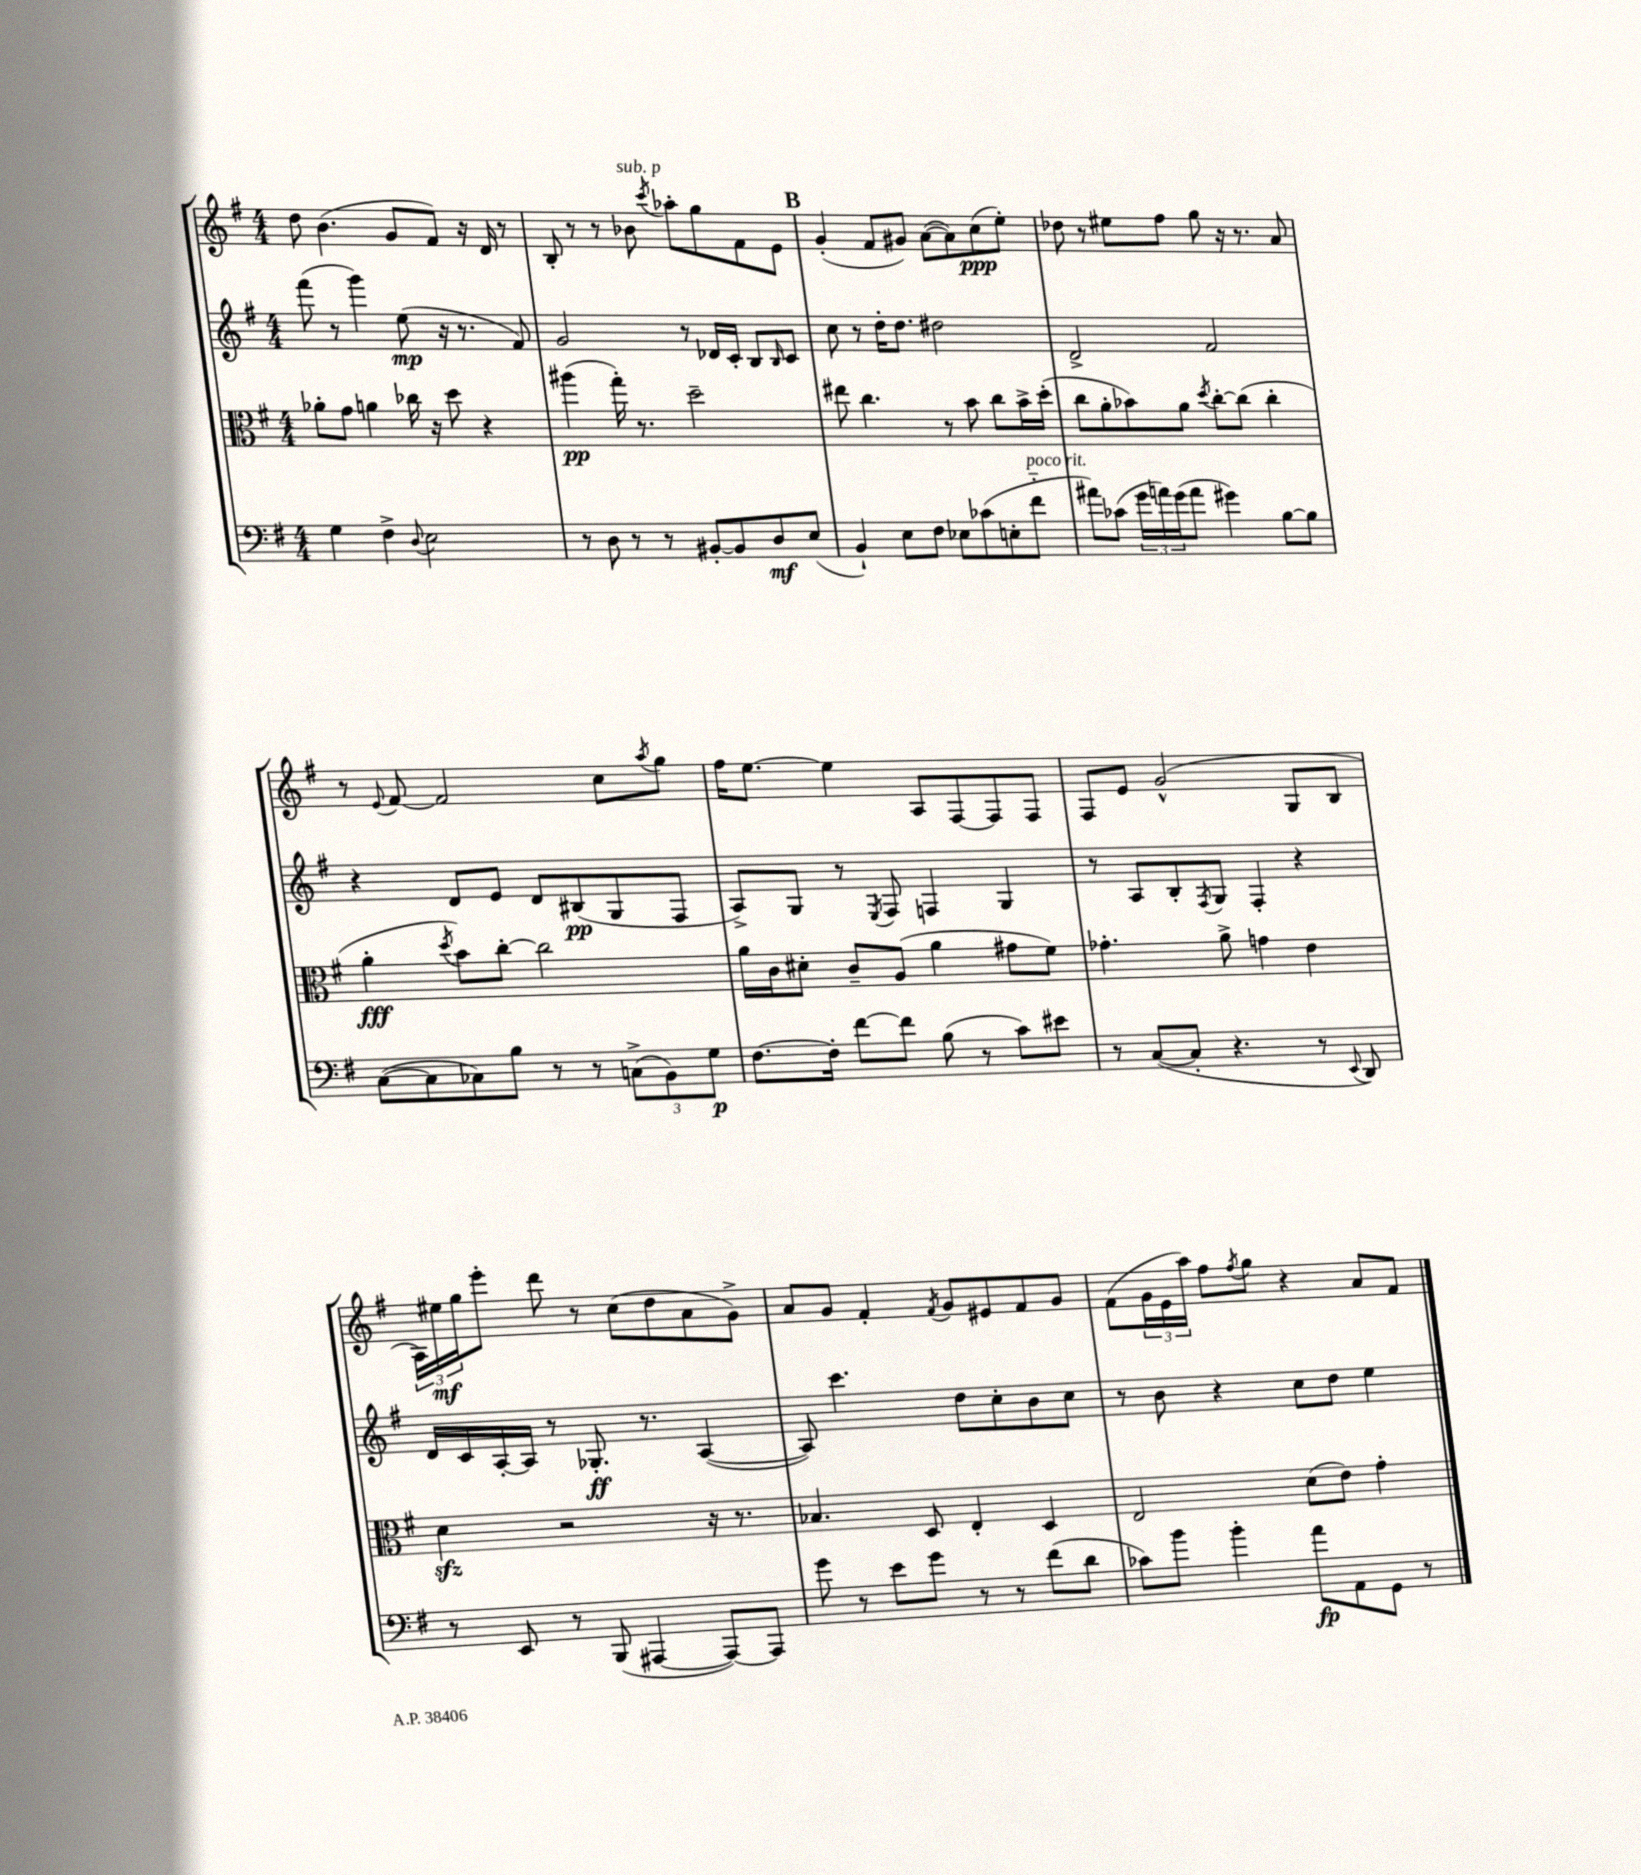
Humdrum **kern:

**kern	**dynam	**kern	**dynam	**kern	**dynam	**kern	**dynam
*part4	*part4	*part3	*part3	*part2	*part2	*part1	*part1
*staff4	*staff4	*staff3	*staff3	*staff2	*staff2	*staff1	*staff1
*clefF4	*	*clefC3	*	*clefG2	*	*clefG2	*
*k[f#]	*	*k[f#]	*	*k[f#]	*	*k[f#]	*
*M4/4	*	*M4/4	*	*M4/4	*	*M4/4	*
=95	=95	=95	=95	=95	=95	=95	=95
4G\	.	8a-X'\L	.	(8fff#\	.	8dd\	.
.	.	8g\J	.	8r	.	(4.b\	.
4F#^\	.	4an\	.	4ggg\)	.	.	.
8qqD/	.	.	.	.	.	.	.
2E\	.	16cc-X\	.	(8ee\	mp	8g/L	.
.	.	16r	.	.	.	.	.
.	.	8dd\	.	16r	.	8f#/J)	.
.	.	.	.	8.r	.	.	.
.	.	4r	.	.	.	16r	.
.	.	.	.	.	.	16d/	.
.	.	.	.	8f#/)	.	8r	.
=96	=96	=96	=96	=96	=96	=96	=96
8r	.	(4aa#X\	pp	2g/	.	8B'/	.
8D\	.	.	.	.	.	8r	.
8r	.	16gg'\)	.	.	.	8r	.
.	.	8.r	.	.	.	.	.
!	!	!	!	!	!	!LO:TX:a:i:t=sub. p	!
8r	.	.	.	.	.	8b-X\	.
.	.	.	.	.	.	8qccc/	.
[8BB#X'/L	.	2dd~\	.	8r	.	8aa-X'\L	.
8BB#/]	.	.	.	16d-X/LL	.	8gg\	.
.	.	.	.	16c'/JJ	.	.	.
8D/	mf	.	.	8B/L	.	8f#\	.
.	.	.	.	16qqB/	.	.	.
(8E/J	.	.	.	8c/J	.	8e\J	.
!!LO:REH:place=s1:t=B
=97	=97	=97	=97	=97	=97	=97	=97
4BB`/)	.	8ee#X\	.	8cc\	.	(4g'/	.
.	.	4.cc\	.	8r	.	.	.
8E\L	.	.	.	16dd'\KL	.	8f#/L	.
.	.	.	.	8.dd\J	.	.	.
8F#\J	.	.	.	.	.	8g#X/J)	.
8E-X\L	.	8r	.	2dd#X\	.	([8a\L	.
(8c-X\	.	8b\	.	.	.	8a\])	.
8En'\	.	8cc\L	.	.	.	(8cc\	ppp
!LO:TX:a:i:t=poco rit.	!	!	!	!	!	!	!
8f#\J	.	16b^\L	.	.	.	8ee'\J)	.
.	.	(16dd'\JJ	.	.	.	.	.
=98	=98	=98	=98	=98	=98	=98	=98
8a#X\L)	.	8cc\L	.	2d^/	.	8dd-X\	.
(8c-X\J	.	8a'\	.	.	.	8r	.
24g\LL	.	8b-X\)	.	.	.	8ee#X\L	.
24an\)	.	.	.	.	.	.	.
(24g\J	.	.	.	.	.	.	.
8a\J	.	8a\J	.	.	.	8ff#\J	.
.	.	8qdd/	.	.	.	.	.
4g#X\)	.	[8cc'\L	.	2f#/	.	8gg\	.
.	.	(8cc\J]	.	.	.	16r	.
.	.	.	.	.	.	8.r	.
[8B\L	.	4cc'\	.	.	.	.	.
8B\J]	.	.	.	.	.	8a/	.
!!LO:LB:g=z
=99	=99	=99	=99	=99	=99	=99	=99
([8C\L	.	4a'\	fff	4r	.	8r	.
.	.	.	.	.	.	8qqe/	.
8C\]	.	.	.	.	.	[8f#/	.
.	.	8qdd/	.	.	.	.	.
8C-X\)	.	8b\L)	.	8d/L	.	2f#/]	.
8B\J	.	[8cc'\J	.	8e/J	.	.	.
8r	.	2cc\]	.	8d/L	.	.	.
8r	.	.	.	(8B#X/	pp	.	.
(12Cn^\L	.	.	.	8G/	.	8cc\L	.
12BB\)	.	.	.	.	.	.	.
.	.	.	.	.	.	8qaa/	.
.	.	.	.	8F#/J	.	8gg\J	.
12G\J	p	.	.	.	.	.	.
=100	=100	=100	=100	=100	=100	=100	=100
[8.F#\L	.	16a\LL	.	8A^/L)	.	16ff#\KL	.
.	.	16c\J	.	.	.	[8.ee\J	.
.	.	8d#X'\J	.	8G/J	.	.	.
16F#'\Jk]	.	.	.	.	.	.	.
[8f#\L	.	8c~/L	.	8r	.	4ee\]	.
.	.	.	.	8qE/	.	.	.
8f#\J]	.	(8A/J	.	8F#/	.	.	.
(8B\	.	4a\	.	4Fn/	.	8A/L	.
8r	.	.	.	.	.	[8F#/	.
8c\L)	.	8g#X\L	.	4G/	.	8F#/]	.
8e#X\J	.	8f#\J)	.	.	.	8F#/J	.
=101	=101	=101	=101	=101	=101	=101	=101
8r	.	4.g-X'\	.	8r	.	8F#/L	.
([8C/L	.	.	.	8A/L	.	8e/J	.
8C'/J]	.	.	.	8B'/	.	(2g^^/	.
.	.	.	.	8qF#/	.	.	.
4.r	.	8a^\	.	8G/J	.	.	.
.	.	4gn\	.	4F#'/	.	.	.
8r	.	4e\	.	4r	.	8G/L	.
8qqEE/	.	.	.	.	.	.	.
8DD/)	.	.	.	.	.	8B/J	.
!!LO:LB:g=z
=102	=102	=102	=102	=102	=102	=102	=102
8r	.	4dzz\	.	16d/LL	.	24A\LL)	.
.	.	.	.	.	.	24ee#X\	mf
.	.	.	.	16c/	.	.	.
.	.	.	.	.	.	24gg\J	.
8EE/	.	.	.	[16A'/	.	8eee'\J	.
.	.	.	.	16A/JJ]	.	.	.
8r	.	2r	.	8r	.	8ddd\	.
(8BBB/	.	.	.	8.G-X'/	ff	8r	.
[4AAA#X/	.	.	.	.	.	(8cc\L	.
.	.	.	.	8.r	.	.	.
.	.	.	.	.	.	8dd\	.
8AAA#/L_)	.	16r	.	([4A/	.	8a\	.
.	.	8.r	.	.	.	.	.
8AAA#/J]	.	.	.	.	.	8g^\J)	.
=103	=103	=103	=103	=103	=103	=103	=103
8g\	.	4.B-X/	.	8A/])	.	8a/L	.
8r	.	.	.	4.ccc\	.	8g/J	.
8e\L	.	.	.	.	.	4f#'/	.
8g\J	.	8D/	.	.	.	.	.
.	.	.	.	.	.	8qf#/	.
8r	.	4E'/	.	8dd\L	.	8g/L	.
8r	.	.	.	8cc'\	.	8e#X/	.
(8f#\L	.	4D/	.	8b\	.	8f#/	.
8d\J	.	.	.	8cc\J	.	8g/J	.
=104	=104	=104	=104	=104	=104	=104	=104
8c-X\L)	.	2E/	.	8r	.	(8f#\L	.
8b\J	.	.	.	8b\	.	24g\L	.
.	.	.	.	.	.	24e\	.
.	.	.	.	.	.	24aa\JJ)	.
4b'\	.	.	.	4r	.	8ff#\L	.
.	.	.	.	.	.	8qff#/	.
.	.	.	.	.	.	8gg\J	.
8a\L	fp	(8d\L	.	8cc\L	.	4r	.
8AA\	.	8e\J)	.	8dd\J	.	.	.
8GG\J	.	4g'\	.	4ee\	.	8a/L	.
8r	.	.	.	.	.	8f#/J	.
==	==	==	==	==	==	==	==
*-	*-	*-	*-	*-	*-	*-	*-
